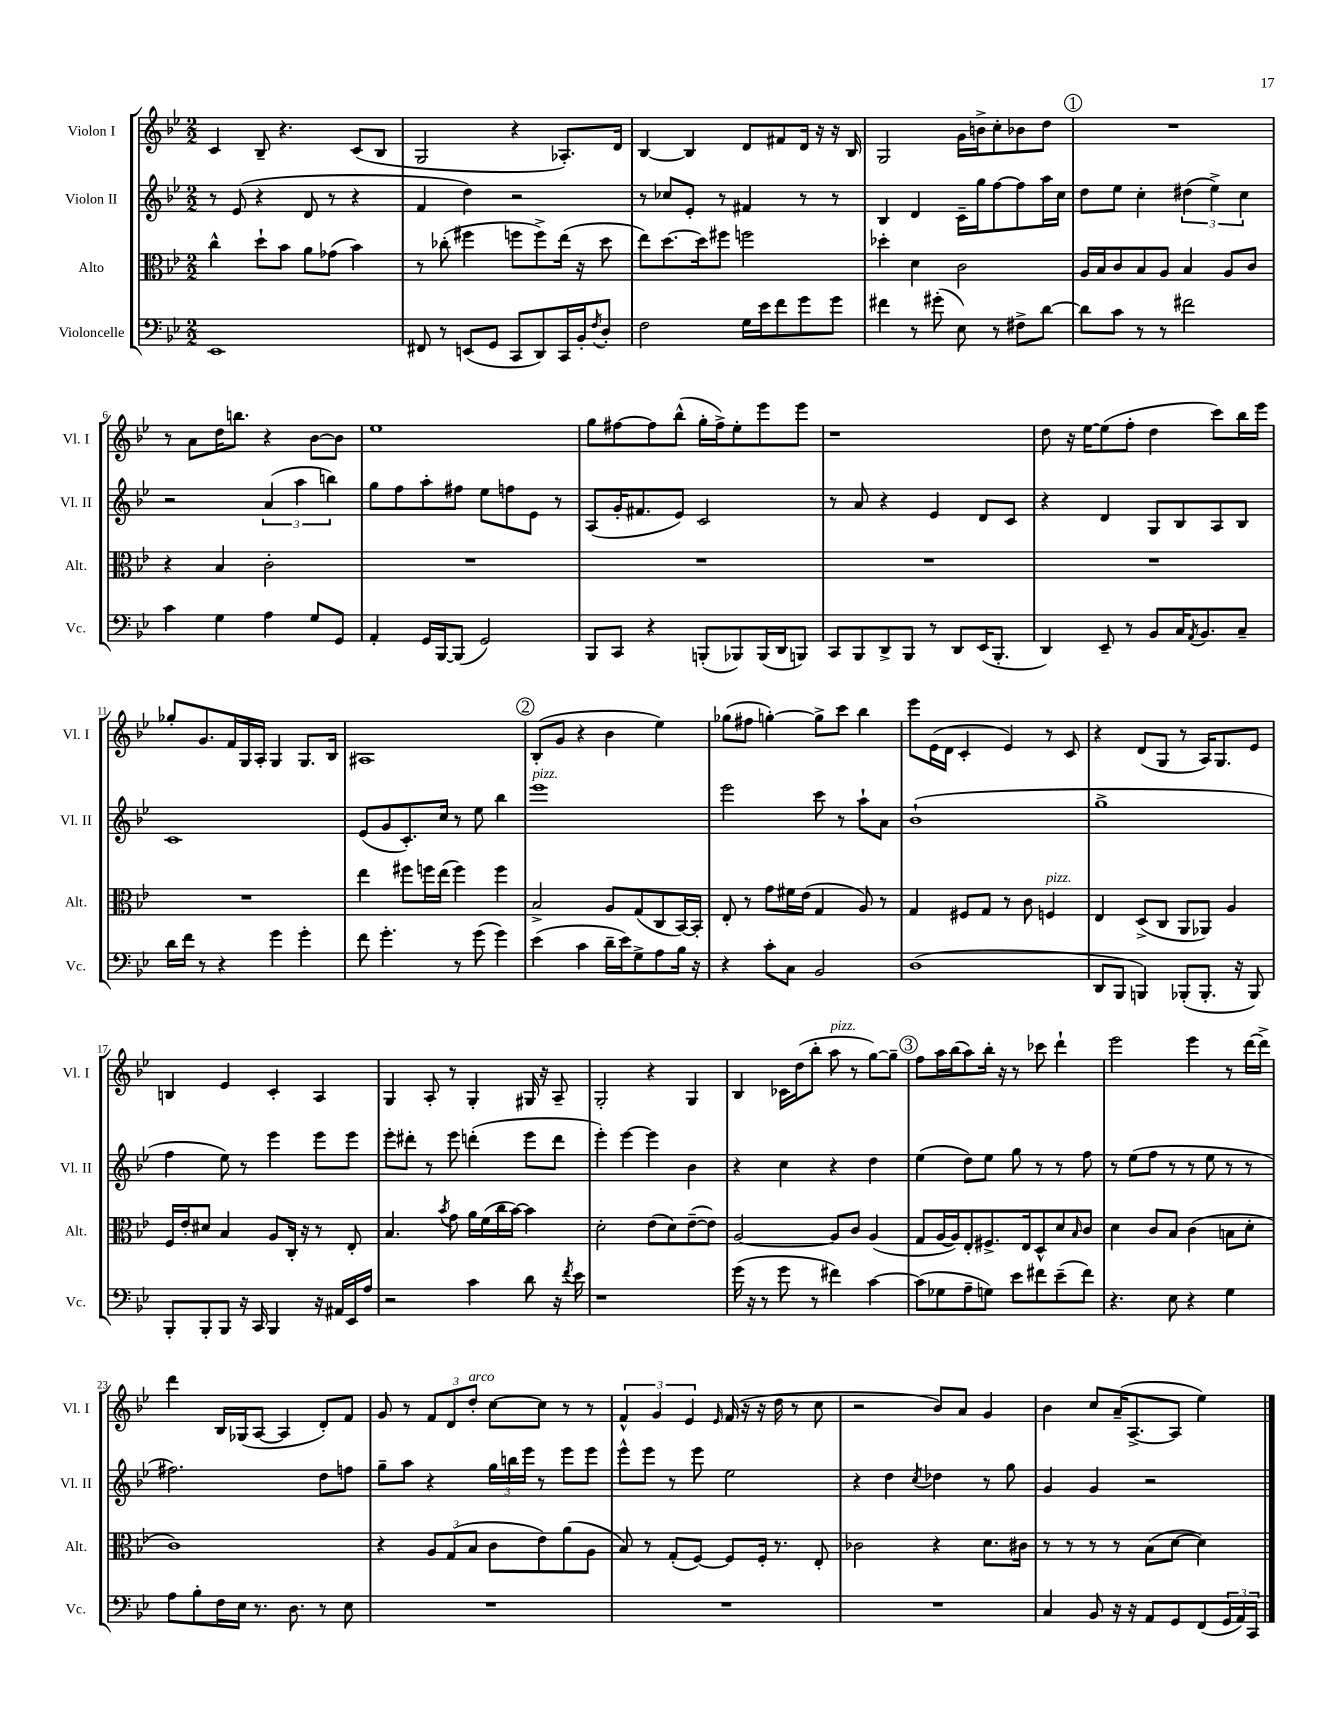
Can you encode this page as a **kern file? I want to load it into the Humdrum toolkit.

**kern	**kern	**kern	**kern
*staff4	*staff3	*staff2	*staff1
*clefF4	*clefC3	*clefG2	*clefG2
*k[b-e-]	*k[b-e-]	*k[b-e-]	*k[b-e-]
*M2/2	*M2/2	*M2/2	*M2/2
1EE-	4cc^^\	8r	4c/
.	.	(8e-/	.
.	8dd`\L	4r	8B-~/
.	8b-\J	.	4.r
.	8a\L	8d/	.
.	(8g-\J	8r	.
.	4b-\)	4r	(8c/L
.	.	.	8B-/J
=	=	=	=
8FF#/	8r	4f/	2G/
8r	(8cc-'\	.	.
(8EE/L	4ff#\	4dd\)	.
8GG/J	.	.	.
8CC/L	8ff\L	2r	4r
8DD/)	8ff^\)	.	.
16CC/L	(16ee-\Jk	.	8.A-'/L)
16BB-'/J	16r	.	.
8qF/	.	.	.
8D'/J	8dd\	.	.
.	.	.	16d/Jk
=	=	=	=
2F\	8ee-\L)	8r	[4B-/
.	[8.dd\	8cc-/L	.
.	.	8e-'/J	4B-/]
.	16dd\]k	.	.
.	8ff#\J	8r	.
16G\LL	2ff\	4f#/	8d/L
16e-\J	.	.	.
8f\	.	.	8f#/
8g\	.	8r	16d/Jk
.	.	.	16r
8g\J	.	8r	16r
.	.	.	16B-/
=	=	=	=
4f#\	4dd-'\	4B-/	2G/
8r	4d\	4d/	.
(8g#'\	.	.	.
8E-\)	2c\	16c~\LL	16g\LL
.	.	16gg\J	16b^\J
8r	.	[8ff\	8cc'\
8F#^\L	.	8ff\]	8b-\
[8d\J	.	16aa\L	8dd\J
.	.	16cc\JJ	.
=	=	=	=
8d\]L	16A/LL	8dd\L	1r
.	16B-/J	.	.
8c\J	8c/	8ee-\J	.
8r	8B-/	4cc'\	.
8r	8A/J	.	.
2f#\	4B-/	(6dd#\	.
.	.	6ee-^\)	.
.	8A/L	.	.
.	.	6cc\	.
.	8c/J	.	.
=	=	=	=
4c\	4r	2r	8r
.	.	.	8a\L
4G\	4B-/	.	16dd\K
.	.	.	8.bb\J
4A\	2c'\	(6a/	4r
.	.	6aa\	.
8G/L	.	.	[8b-\L
.	.	6bb\)	.
8GG/J	.	.	8b-\]J
=	=	=	=
4AA'/	1r	8gg\L	1ee-
.	.	8ff\	.
16GG/LL	.	8aa'\	.
[16BBB-/J	.	.	.
(8BBB-/]J	.	8ff#\J	.
2GG/)	.	8ee-\L	.
.	.	8ff\	.
.	.	8e-\J	.
.	.	8r	.
=	=	=	=
8BBB-/L	1r	(8A/L	8gg\L
8CC/J	.	16g'/K	[8ff#\
.	.	8.f#/	.
4r	.	.	8ff#\]
.	.	8e-/J)	(8bb-^^\J
(8BBB'/L	.	2c/	16gg'\LL
.	.	.	16ff#^\J)
8BBB-/)	.	.	8ee-'\
(16BBB-/L	.	.	8eee-\
16DD/J	.	.	.
8BBB/J)	.	.	8eee-\J
=	=	=	=
8CC/L	1r	8r	1r
8BBB-/	.	8a/	.
8DD^/	.	4r	.
8BBB-/J	.	.	.
8r	.	4e-/	.
8DD/L	.	.	.
(16EE-/K	.	8d/L	.
8.BBB-'/J	.	.	.
.	.	8c/J	.
=	=	=	=
4DD/)	1r	4r	8dd\
.	.	.	16r
.	.	.	[16ee-\LK
8EE-~/	.	4d/	(8ee-\]
8r	.	.	8ff'\J
8BB-/L	.	8G/L	4dd\
16C/K	.	8B-/	.
8qAA/	.	.	.
8.BB-/	.	.	.
.	.	8A/	8ccc\L)
8C~/J	.	8B-/J	16bb-\L
.	.	.	16eee-\JJ
=	=	=	=
16d\LL	1r	1c	8gg-'/L
16f\JJ	.	.	.
8r	.	.	8.g/
4r	.	.	.
.	.	.	16f/L
.	.	.	16G/
.	.	.	16A'/JJ
4g\	.	.	4G/
4g'\	.	.	8.G/L
.	.	.	16B-/Jk
=	=	=	=
8f\	4ee-\	(8e-/L	1A#
4.g'\	.	8g/	.
.	8ff#\L	8.c'/)	.
.	16ff\L	.	.
.	(16ee-\JJ	16cc/Jk	.
8r	4ff\)	8r	.
(8g\	.	8ee-\	.
4g\)	4ff\	4bb-\	.
=	=	=	=
(4e-\	2B-^/	1eee-	(8B-'/L
.	.	.	8g/J
4c\	.	.	4r
16d~\LL	8A/L	.	4b-\
16e-\J)	.	.	.
8G^\	(8G/	.	.
8A\	8C/	.	4ee-\)
16B-\Jk	[16BB-/L)	.	.
16r	16BB-'/]JJ	.	.
=	=	=	=
4r	8E-'/	2eee-\	(8gg-\L
.	8r	.	8ff#\J
8c'\L	8g\L	.	[4gg'\)
8C\J	16f#\L	.	.
.	(16e-\JJ	.	.
2BB-/	4G/	8ccc\	8gg^\]L
.	.	8r	8ccc\J
.	8A/)	8aa`\L	4bb-\
.	8r	8a\J	.
=	=	=	=
(1D	4G/	(1b-`	8eee-\L
.	.	.	(16e-\L
.	.	.	16d\JJ
.	8F#/L	.	4c'/
.	8G/J	.	.
.	8r	.	4e-/)
.	8c\	.	.
.	4F/	.	8r
.	.	.	8c/
=	=	=	=
8DD/L	4E-/	1gg^	4r
8BBB-/J	.	.	.
4BBB/)	(8D^/L	.	(8d/L
.	8C/J	.	8G/J
(8BBB-'/L	8AA/L	.	8r
8.BBB-'/J	8AA-/J)	.	16A/LK)
.	.	.	8.G/
.	4A/	.	.
16r	.	.	.
8BBB-/)	.	.	8e-/J
=	=	=	=
8BBB-'/L	16F/LL	4ff\	4B/
.	16e-'/J	.	.
8BBB-'/	8d#/J	.	.
8BBB-/J	4B-/	8ee-\)	4e-/
16r	.	8r	.
16CC/	.	.	.
4BBB-/	8A/L	4eee-\	4c'/
.	16C'/Jk	.	.
.	16r	.	.
16r	8r	8eee-\L	4A/
16AA#/LL	.	.	.
16EE-/	8E-'/	8eee-\J	.
16A/JJ	.	.	.
=	=	=	=
2r	4.B-/	8eee-'\L	4G/
.	.	8ddd#'\J	.
.	.	8r	8A'/
.	8qb-/	.	.
.	8g\	8eee-\	8r
4c\	16a\LL	(4ddd'\	4G'/
.	(16f\	.	.
.	16cc\	.	.
.	[16b-\JJ)	.	.
8d\	4b-\]	8eee-\L	16G#/
.	.	.	16r
16r	.	8ddd\J	8A~/
8qf/	.	.	.
16e-\	.	.	.
=	=	=	=
1r	2d'\	4eee-'\)	2G'/
.	.	[4eee-\	.
.	(8e-\L	4eee-\]	4r
.	8d\)	.	.
.	([8e-~\	4b-\	4G/
.	8e-\]J)	.	.
=	=	=	=
(16g\	[2A/	4r	4B-/
16r	.	.	.
8r	.	.	.
8g\	.	4cc\	16c-\LL
.	.	.	(16dd\J
8r	.	.	8bb-'\J
4f#\)	8A/]L	4r	8aa\
.	8c/J	.	8r
[4c\	(4A/	4dd\	[8gg\L)
.	.	.	8gg~\]J
=	=	=	=
(8c\]L	8G/L	(4ee-\	8ff\L
8G-\	[16A/L	.	16aa\L
.	16A/]J)	.	(16bb-\J
8A~\	8E-'/	8dd\L)	8aa\)
8G\J)	8.F#^/	8ee-\J	16bb-'\Jk
.	.	.	16r
8e-\L	.	8gg\	8r
.	16E-/k	.	.
8f#\	8D^^/	8r	8ccc-\
(8e-~\	8d/	8r	4ddd`\
.	16qqB-/	.	.
8f#\J)	8c/J	8ff\	.
=	=	=	=
4.r	4d\	8r	2eee-\
.	.	(8ee-\L	.
.	8c/L	8ff\J	.
8E-\	8B-/J	8r	.
4r	(4c\	8r	4eee-\
.	.	8ee-\	.
4G\	8B\L	8r	8r
.	8d'\J	8r	[16ddd\LL
.	.	.	16ddd^\]JJ
=	=	=	=
8A\L	1c)	2.ff#\)	4ddd\
8B-'\	.	.	.
16F\L	.	.	16B-/LL
16E-\JJ	.	.	(16G-/J
8.r	.	.	[8A/J
.	.	.	4A/]
8.D\	.	.	.
8r	.	8dd\L	8d'/L)
8E-\	.	8ff\J	8f/J
=	=	=	=
1r	4r	8gg~\L	8g/
.	.	8aa\J	8r
.	12A/L	4r	12f/L
.	(12G/	.	12d/
.	12B-/J	.	12dd'/J
.	8c\L	24gg\LL	[8cc\L
.	.	24bb\	.
.	.	24eee-\JJ	.
.	8e-\)	8r	8cc\]J
.	(8a\	8eee-\L	8r
.	8A\J	8eee-\J	8r
=	=	=	=
1r	8B-/)	8eee-^^\L	6f^^/
.	8r	8eee-\J	.
.	.	.	6g/
.	(8G'/L	8r	.
.	.	.	6e-/
.	[8F/J)	8eee-\	.
.	.	.	16qqe-/
.	8F/]L	2ee-\	(16f/
.	.	.	16r
.	16F'/Jk	.	16r
.	8.r	.	16dd\
.	.	.	8r
.	8E-'/	.	8cc\
=	=	=	=
1r	2c-\	4r	2r
.	.	4dd\	.
.	.	8qcc/	.
.	4r	4dd-\	8b-/L)
.	.	.	8a/J
.	8.d\L	8r	4g/
.	.	8gg\	.
.	16c#\Jk	.	.
=	=	=	=
4C/	8r	4g/	4b-\
.	8r	.	.
8BB-/	8r	4g/	8cc/L
16r	8r	.	(16a~/K
16r	.	.	[8.A^/
8AA/L	(8B-\L	2r	.
8GG/	[8d\J	.	8A/]J
(8FF/	4d\])	.	4ee-\)
24GG/L	.	.	.
24AA/)	.	.	.
24CC/JJ	.	.	.
==	==	==	==
*-	*-	*-	*-
